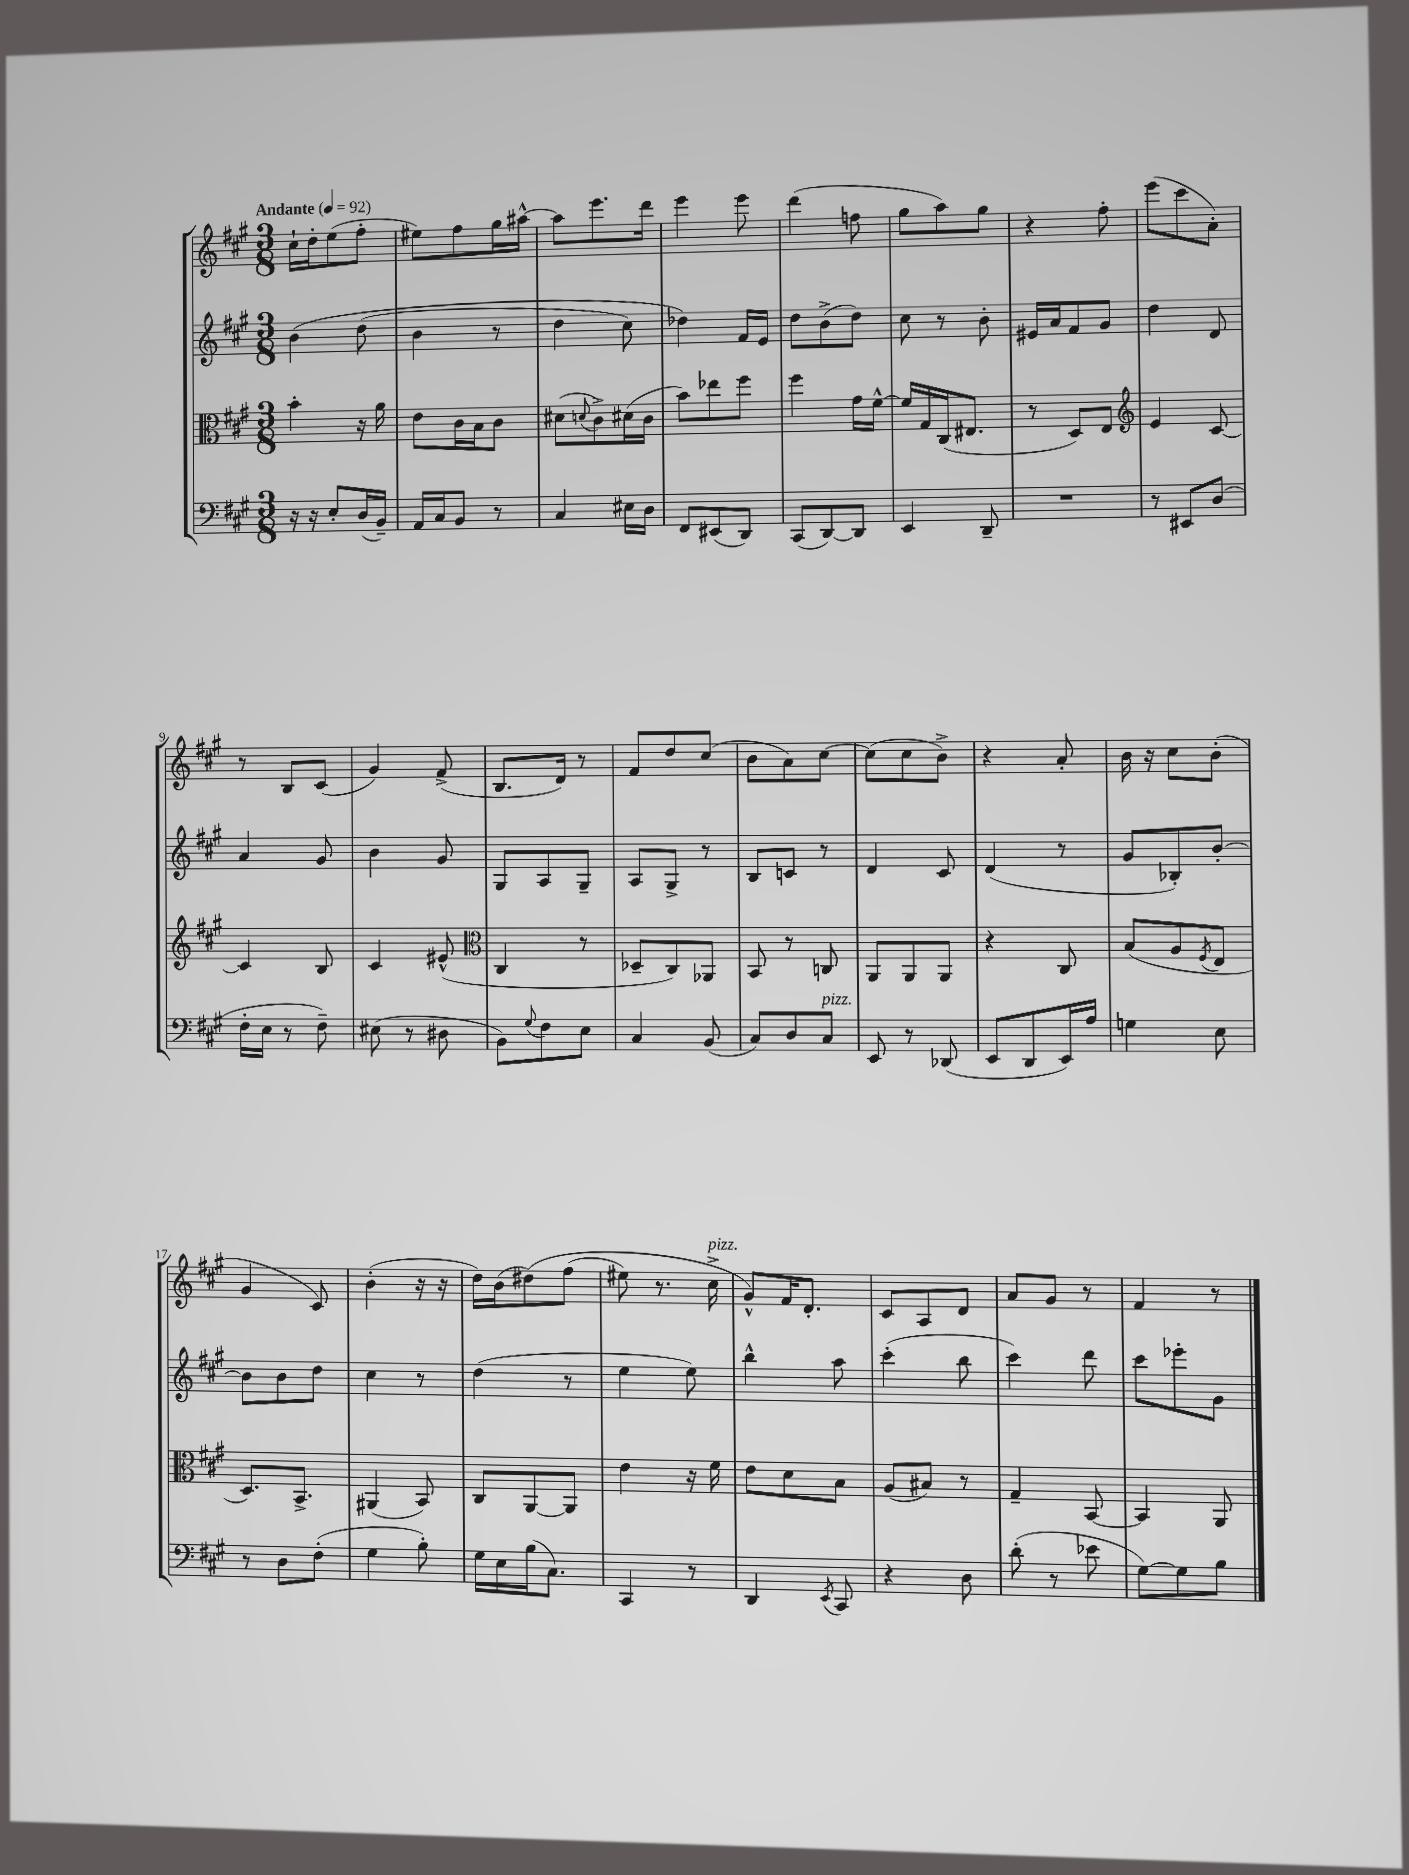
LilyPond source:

<<
\new StaffGroup <<
\new Staff = "s0" {
    \clef treble \key a \major \numericTimeSignature \time 3/8 \tempo "Andante" 4 = 92
    cis''16-! d''16-. e''8( fis''8-. |
    eis''8) fis''8 gis''16 ais''16~-^ |
    ais''8 e'''8. d'''16 |
    e'''4 e'''8 |
    d'''4( f''8 |
    gis''8 a''8) gis''8 |
    r4 fis''8-. |
    e'''8( cis'''8 a'8-.) |
    r8 b8 cis'8( |
    gis'4) fis'8->( |
    b8. d'16) r8 |
    fis'8 d''8 cis''8( |
    b'8 a'8) cis''8~ |
    cis''8( cis''8 b'8->) |
    r4 a'8-. |
    b'16 r16 cis''8 b'8-.( |
    gis'4 cis'8) |
    b'4-.( r16 r16 |
    d''16) b'16( dis''8)\( fis''8( |
    eis''8) r8. cis''16->^\markup { \italic "pizz." } |
    gis'8-^\) fis'16 d'8.-. |
    cis'8 a8 d'8 |
    a'8 gis'8 r8 |
    fis'4 r8 \bar "|." |
}
\new Staff = "s1" {
    \clef treble \key a \major \numericTimeSignature \time 3/8
    b'4\( d''8( |
    b'4 r8 |
    d''4 cis''8) |
    des''4\) fis'16 e'16 |
    d''8 b'8->( d''8) |
    cis''8 r8 b'8-. |
    eis'16 a'16 fis'8 gis'8 |
    d''4 d'8 |
    a'4 gis'8 |
    b'4 gis'8 |
    gis8 a8 gis8-- |
    a8 gis8-> r8 |
    b8 c'8 r8 |
    d'4 cis'8 |
    d'4( r8 |
    gis'8 bes8-.) b'8~-. |
    b'8 b'8 d''8 |
    cis''4 r8 |
    d''4( r8 |
    e''4 e''8) |
    b''4-^ a''8 |
    cis'''4-.( b''8 |
    cis'''4) d'''8 |
    cis'''8 ees'''8-. gis'8 \bar "|." |
}
\new Staff = "s2" {
    \clef alto \key a \major \numericTimeSignature \time 3/8
    b'4-. r16 a'16 |
    e'8 cis'16 b16 cis'8 |
    dis'8( \appoggiatura { d'8 } cis'8->) dis'16( cis'16 |
    b'8) ees''8 fis''8 |
    fis''4 gis'16 fis'16~-^ |
    fis'16 gis16 cis16( eis8. |
    r8 d8) e8 |
    \clef treble e'4 cis'8~ |
    cis'4 b8 |
    cis'4 eis'8-^( |
    \clef alto cis4 r8 |
    des8-- cis8) aes,8 |
    b,8 r8 c8 |
    a,8 a,8 a,8 |
    r4 cis8 |
    b8( a8 \acciaccatura { fis8 } e8 |
    d8.) b,8.-> |
    ais,4( b,8) |
    cis8 a,8~ a,8 |
    e'4 r16 fis'16 |
    e'8 d'8 b8 |
    a8( bis8) r8 |
    gis4-- b,8~ |
    b,4 a,8 \bar "|." |
}
\new Staff = "s3" {
    \clef bass \key a \major \numericTimeSignature \time 3/8
    r16 r16 e8-. d16( b,16--) |
    a,16 cis16 b,8 r8 |
    cis4 eis16 d16 |
    fis,8 eis,8( d,8) |
    cis,8( d,8~) d,8 |
    e,4 d,8-- |
    R4. |
    r8 eis,8 d8( |
    fis16-. e16 r8 fis8--) |
    eis8( r8 dis8 |
    b,8) \appoggiatura { gis8 } fis8 e8 |
    cis4 b,8( |
    cis8) d8 cis8^\markup { \italic "pizz." } |
    e,8 r8 des,8( |
    e,8 d,8 e,16) a16 |
    g4 e8 |
    r8 d8 fis8-.( |
    gis4 b8-.) |
    gis16 e16 b16( cis8.) |
    cis,4 r8 |
    d,4 \acciaccatura { e,8 } cis,8 |
    r4 d8 |
    d'8-.( r8 ees'8 |
    gis8~) gis8 b8 \bar "|." |
}
>>
>>
